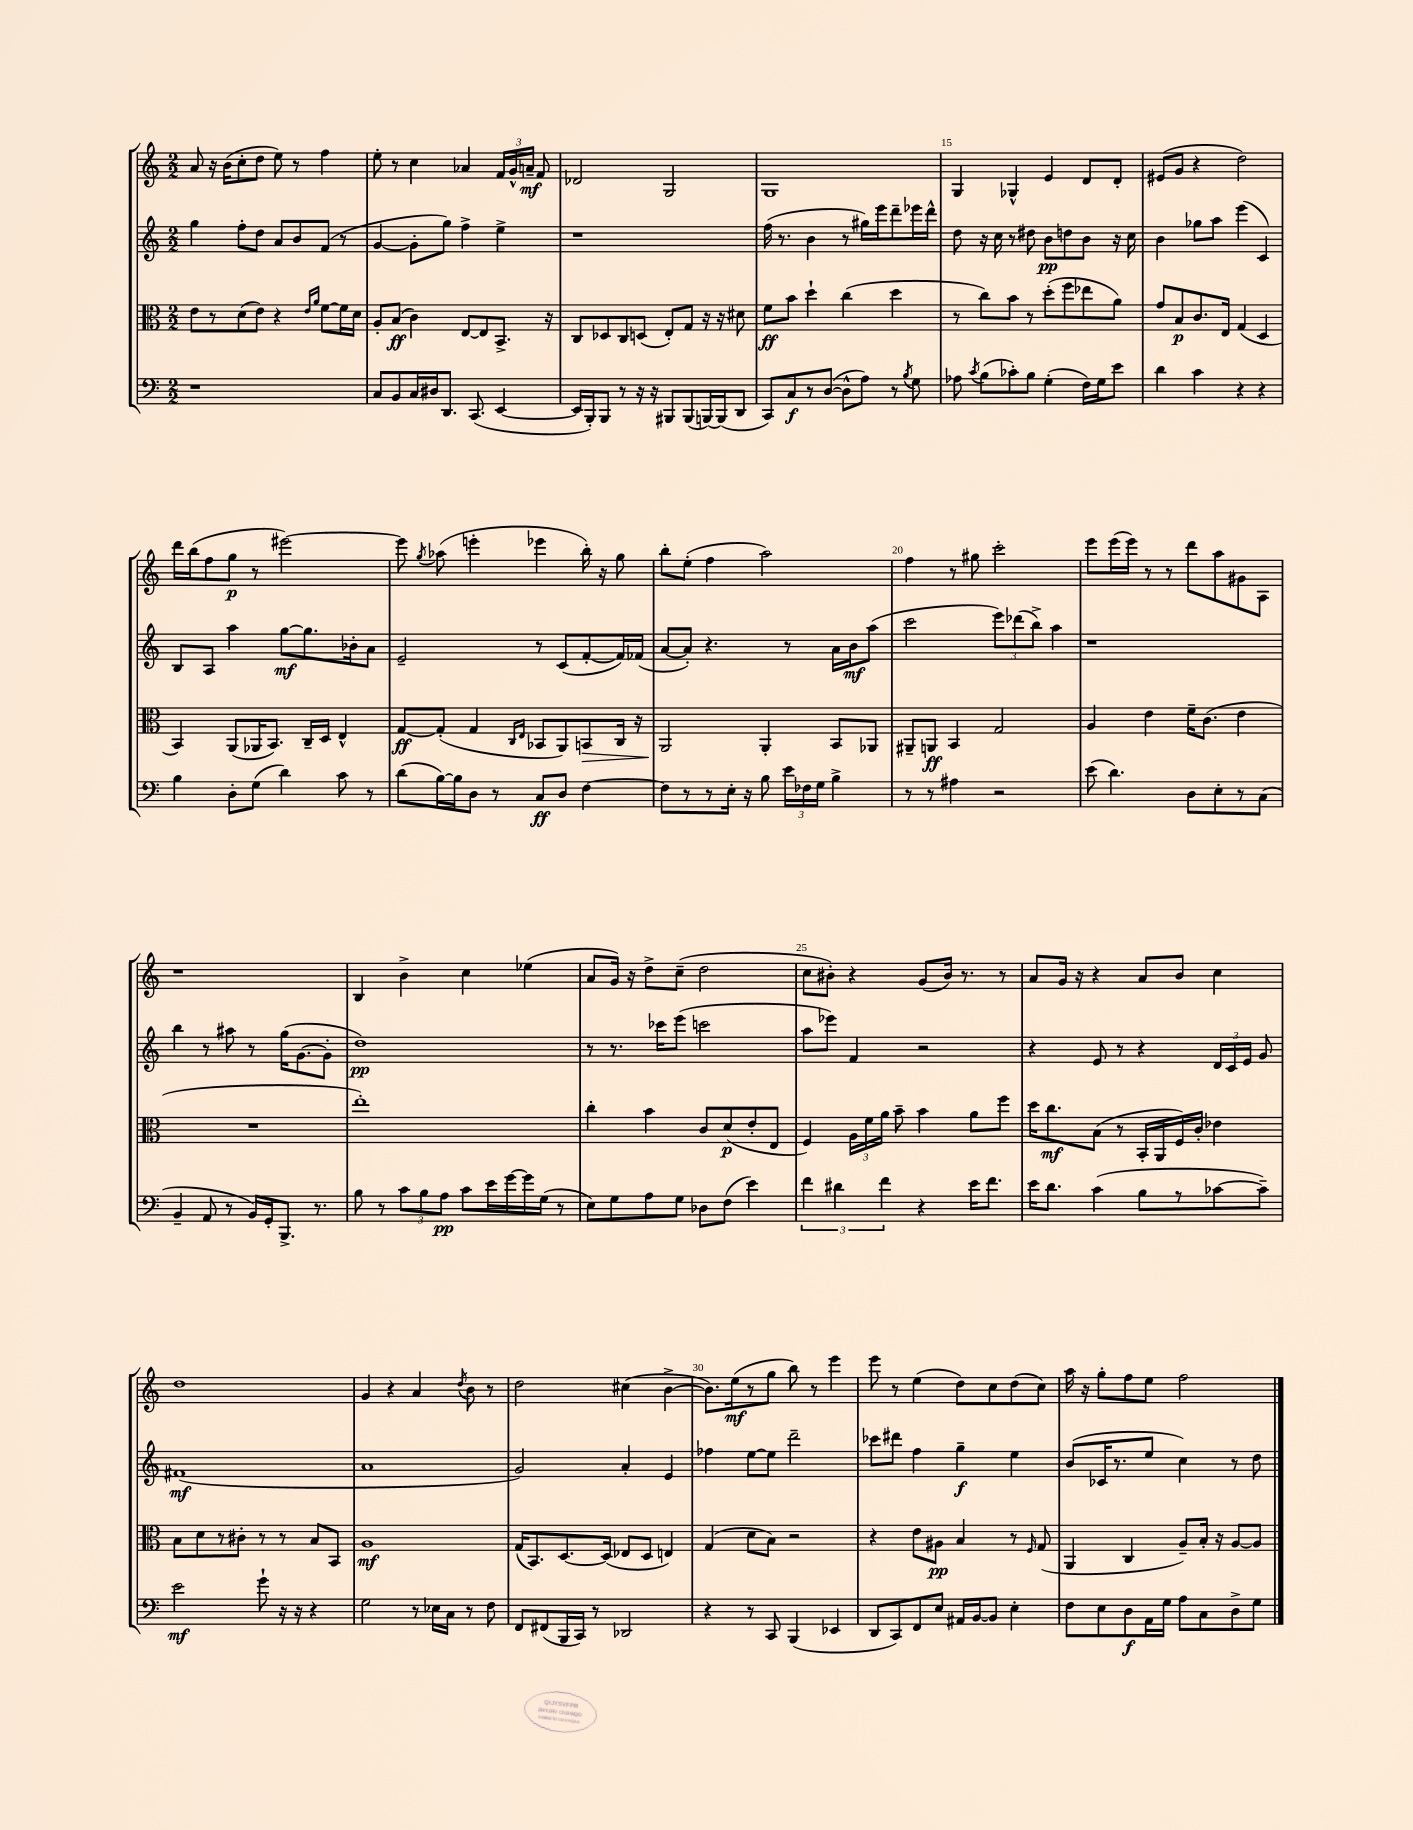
<<
\new StaffGroup <<
\new Staff = "s0" {
    \clef treble \key c \major \numericTimeSignature \time 2/2
    \autoBeamOff a'8 r16 b'16[( c''8-. d''8] e''8) r8 f''4 |
    e''8-. r8 c''4 aes'4 \tuplet 3/2 { f'16[ g'16-^ a'16]--\mf } f'8 |
    des'2 g2 |
    g1 |
    g4 ges4-^ e'4 d'8[ d'8]-. |
    eis'8[( g'8] r4 d''2) |
    d'''16[ b''16( f''8 g''8]\p r8 eis'''2~) |
    eis'''8 \acciaccatura { g''8 } aes''8( e'''4-. ees'''4 b''16-.) r16 g''8 |
    b''8[-. e''8]-.( f''4 a''2) |
    f''4 r8 gis''8 c'''2-. |
    e'''8[ e'''16( e'''16]) r8 r8 d'''8[ a''8 gis'8 a8] |
    r1 |
    b4 b'4-> c''4 ees''4( |
    a'8[ g'16]) r16 d''8[-> c''8]--( d''2 |
    c''8[ bis'8]-.) r4 g'8[( bis'16]) r8. r8 |
    a'8[ g'16] r16 r4 a'8[ b'8] c''4 |
    d''1 |
    g'4 r4 a'4 \acciaccatura { d''8 } b'8 r8 |
    d''2 cis''4( b'4~-> |
    b'8.[) e''16\mf( r8 g''8] b''8) r8 e'''4 |
    e'''8 r8 e''4( d''8[) c''8 d''8( c''8]) |
    a''16 r16 g''8[-. f''8 e''8] f''2 \bar "|." |
}
\new Staff = "s1" {
    \clef treble \key c \major \numericTimeSignature \time 2/2
    \autoBeamOff g''4 f''8[-. d''8] a'8[ b'8 f'8]( r8 |
    g'4~ g'8[-. g''8]) f''4-> e''4-> |
    r1 |
    f''16( r8. b'4 r8 gis''16[) e'''16 d'''8-- ees'''16 d'''16]-^ |
    d''8 r16 c''16 r8 dis''8 b'8[\pp d''8 b'8] r16 c''16 |
    b'4 ges''8[ a''8] e'''4( c'4) |
    b8[ a8] a''4 g''8[~\mf g''8. bes'16-. a'8] |
    e'2-- r8 c'8[( f'8~-. f'16) fes'16]( |
    a'8[~ a'8]-.) r4. r8 a'16[ b'16\mf a''8]( |
    c'''2 \tuplet 3/2 { e'''8[) des'''8( b''8]->) } a''4 |
    r1 |
    b''4 r8 ais''8 r8 g''16[( g'8.~ g'8]-. |
    d''1\pp) |
    r8 r8. ces'''16[ e'''8]( c'''2 |
    a''8[ ees'''8]) f'4 r2 |
    r4 e'8 r8 r4 \tuplet 3/2 { d'16[ c'16 e'16] } g'8 |
    fis'1\mf( |
    a'1 |
    g'2) a'4-. e'4 |
    fes''4 e''8[~ e''8] d'''2-- |
    ces'''8[ dis'''8] f''4 g''4--\f e''4 |
    b'8[( ces'16 r8. e''8] c''4) r8 d''8 \bar "|." |
}
\new Staff = "s2" {
    \clef alto \key c \major \numericTimeSignature \time 2/2
    \autoBeamOff e'8[ r8 d'8( e'8]) r4 \grace { e'16[ a'16] } f'8[~ f'16 d'16] |
    a8[-. b8]\ff( c'4) e8[~ e8 b,8.]-> r16 |
    c8[ des8 c8 d8]( e8[-.) g8] r16 r16 dis'8 |
    f'8[\ff b'8] d''4-! c''4( d''4 |
    r8 c''8[) b'8] r8 d''8[-.( f''8 ees''8 a'8]) |
    g'8[ b8\p c'8. e16] g4( d4 |
    b,4) a,8[( aes,16 b,8.]) c16[-- d16] e4-^ |
    g8[~\ff g8]-.( g4 \grace { c16[ e16] } bes,8[ a,8) b,8\> c16] r16 |
    a,2\! a,4-. b,8[ aes,8] |
    ais,8[-- a,8]\ff b,4 g2 |
    a4 e'4 f'16[-- c'8.]( e'4 |
    R1 |
    e''1-.) |
    c''4-. b'4 c'8[ d'8\p( e'8-. e8] |
    f4) \tuplet 3/2 { a16[ f'16 a'16] } b'8-- b'4 a'8[ f''8] |
    d''16[ c''8.\mf b8]( r8 b,16[-. a,16 f16) c'16]-. ees'4 |
    b8[ d'8 r8 cis'8]-. r8 r8 b8[ b,8] |
    a1\mf |
    g16[( b,8.) d8.~ d16]( ees8[ d8] e4) |
    g4( d'8[ b8]) r2 |
    r4 e'8[ ais8]\pp b4 r8 \grace { f16 } g8( |
    a,4 c4 a8[--) b16]-. r16 a8[~ a8] \bar "|." |
}
\new Staff = "s3" {
    \clef bass \key c \major \numericTimeSignature \time 2/2
    \autoBeamOff r1 |
    c8[ b,8 c16 dis16 d,8.] c,8.( e,4~ |
    e,16[ b,,16-.) b,,8] r8 r16 r16 bis,,8[ bis,,8( b,,16~) b,,16( d,8] |
    c,8[) c8\f r8 d8]~( d8[-^ a8]) r8 \acciaccatura { b8 } g8 |
    aes8 \acciaccatura { c'8 } b8[( ces'8-.) b8] g4-.( f16[) g16 e'8] |
    d'4 c'4 r4 r4 |
    b4 d8[-. g8]( d'4) c'8 r8 |
    d'8[( b16~) b16 d8] r8 c8[\ff d8] f4~ |
    f8[ r8 r8 e16]-. r16 b8 \tuplet 3/2 { e'16[ fes16 g16] } b4-> |
    r8 r8 ais4 r2 |
    e'8( d'4.) d8[ e8-. r8 c8]( |
    b,4-- a,8 r8 b,16[) g,16-. b,,8.]-> r8. |
    b8 r8 \tuplet 3/2 { c'8[ b8 a8]\pp } c'8[ e'16 g'16~ g'16 g16]( r8 |
    e8[) g8 a8 g8] des8[ f8]( e'4) |
    \tuplet 3/2 { f'4 dis'4 f'4 } r4 e'16[ f'8.] |
    e'16[ d'8.] c'4( b8[ r8 ces'8~ ces'8]--) |
    e'2\mf g'8-! r16 r16 r4 |
    g2 r8 ees16[ c16] r8 f8 |
    f,8[ fis,8( b,,16 c,16]) r8 des,2 |
    r4 r8 c,8 b,,4( ees,4 |
    d,8[ c,8) f,8 e8] ais,16[ b,16~ b,8] e4-. |
    f8[ e8 d8\f a,16 g16] a8[ c8 d8-> g8] \bar "|." |
}
>>
>>
\layout { \context { \Score currentBarNumber = #11 \override BarNumber.break-visibility = ##(#f #t #t) barNumberVisibility = #(every-nth-bar-number-visible 5) } }
